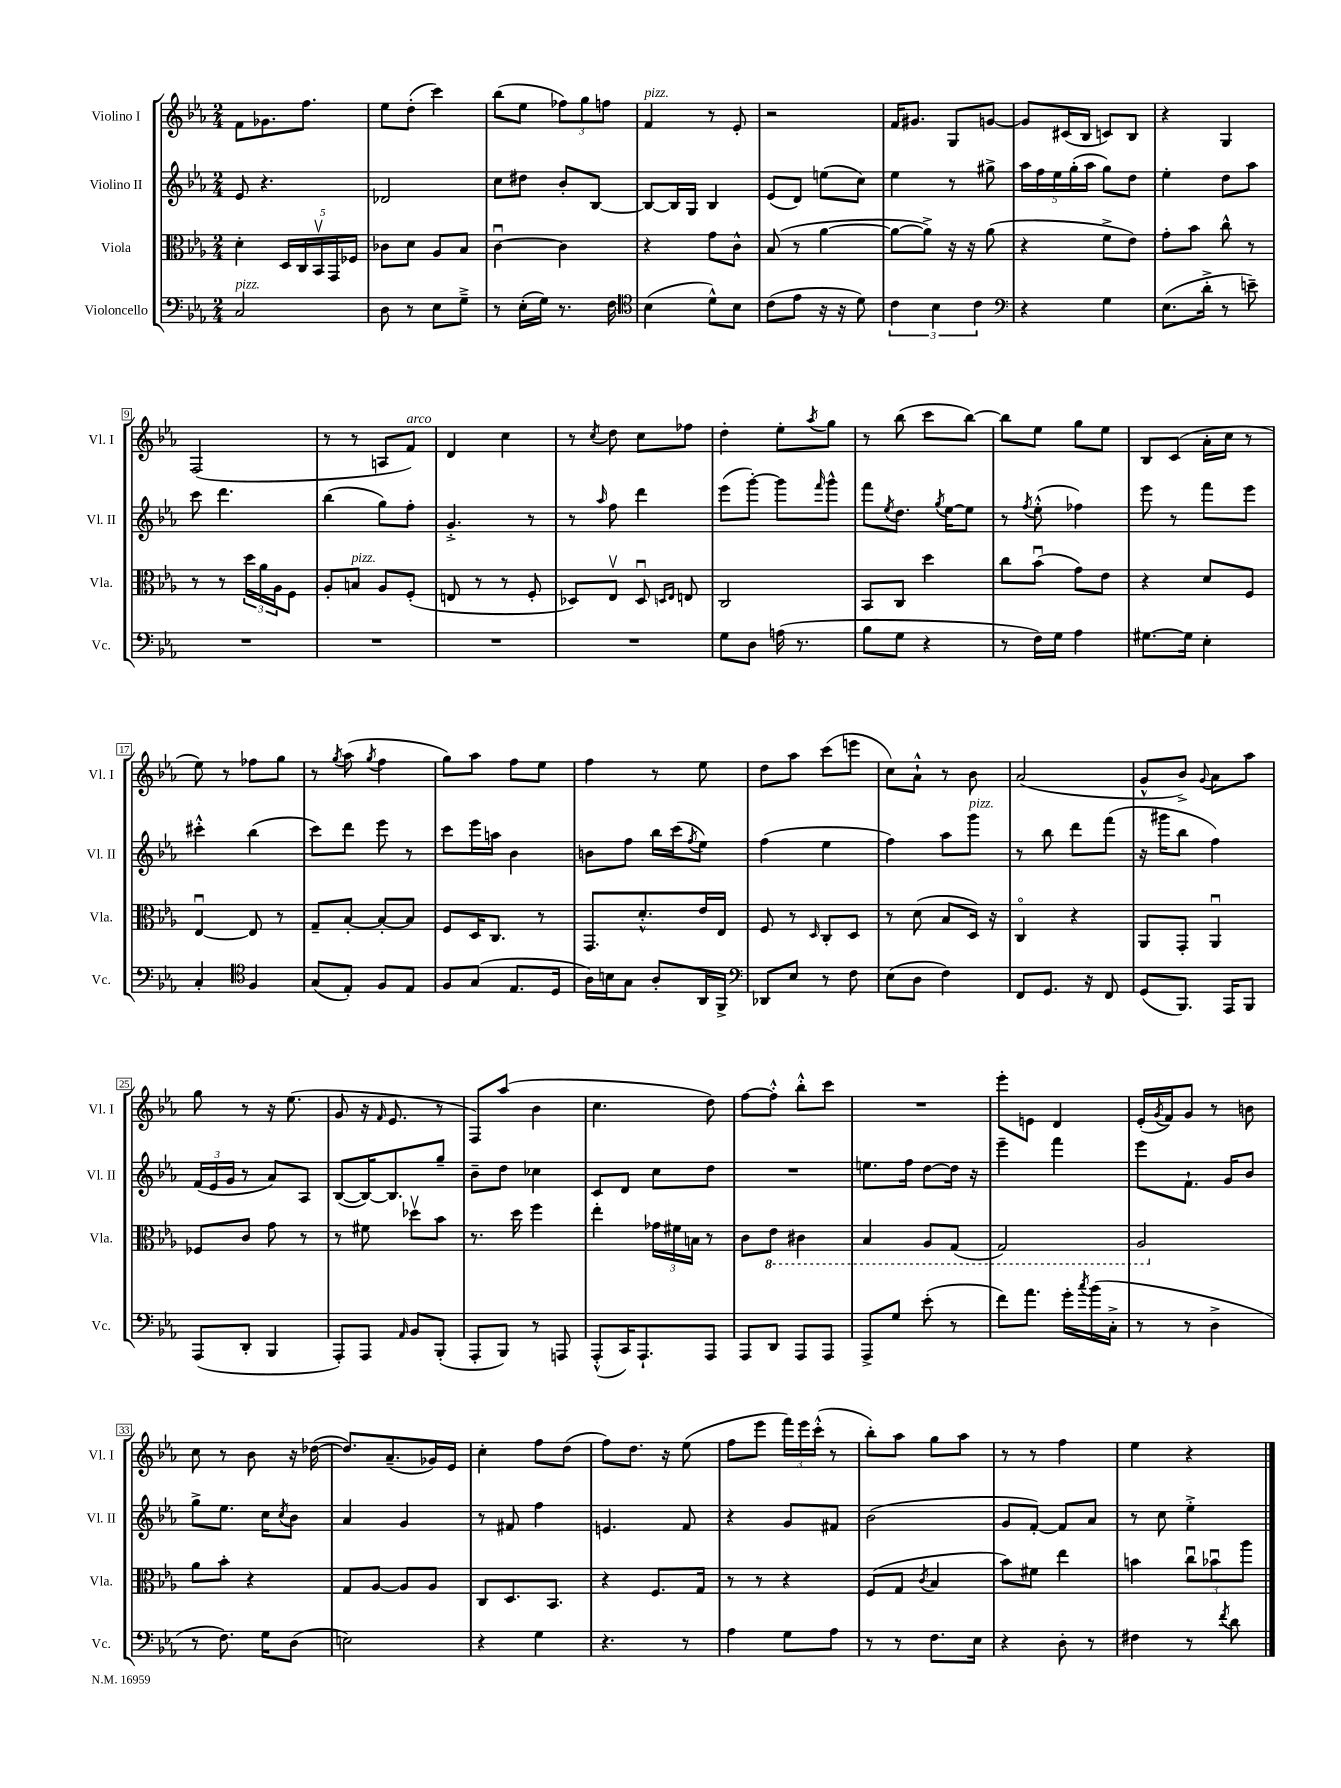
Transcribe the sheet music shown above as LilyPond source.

<<
\new StaffGroup <<
\new Staff = "s0" \with { instrumentName = "Violino I" shortInstrumentName = "Vl. I" } {
    \clef treble \key ees \major \numericTimeSignature \time 2/4
    f'8 ges'8. f''8. |
    ees''8 d''8-.( c'''4) |
    bes''8( ees''8 \tuplet 3/2 { fes''8) g''8 f''8 } |
    f'4^\markup { \italic "pizz." } r8 ees'8-. |
    r2 |
    f'16 gis'8. g8 g'8~ |
    g'8 cis'16( bes16 c'8) bes8 |
    r4 g4 |
    f2( |
    r8 r8 a8 f'8^\markup { \italic "arco" }) |
    d'4 c''4 |
    r8 \acciaccatura { c''8 } d''8 c''8 fes''8 |
    d''4-. ees''8-. \acciaccatura { aes''8 } g''8 |
    r8 bes''8( c'''8 bes''8~) |
    bes''8 ees''8 g''8 ees''8 |
    bes8 c'8( aes'16-. c''16 r8 |
    ees''8) r8 fes''8 g''8 |
    r8 \acciaccatura { g''8 } aes''8( \acciaccatura { g''8 } f''4 |
    g''8) aes''8 f''8 ees''8 |
    f''4 r8 ees''8 |
    d''8 aes''8 c'''8( e'''8 |
    c''8) aes'8-!-^ r8 bes'8 |
    aes'2( |
    g'8-^ bes'8->) \appoggiatura { g'8 } aes'8 aes''8 |
    g''8 r8 r16 ees''8.( |
    g'8 r16 \grace { f'16 } ees'8. r8 |
    f8) aes''8( bes'4 |
    c''4. d''8) |
    f''8~ f''8-.-^ bes''8-.-^ c'''8 |
    R2 |
    ees'''8-. e'8 d'4 |
    ees'16-.( \acciaccatura { g'8 } f'16) g'8 r8 b'8 |
    c''8 r8 bes'8 r16 des''16~( |
    des''8.) aes'8.--( ges'16) ees'16 |
    c''4-. f''8 d''8( |
    f''8) d''8. r16 ees''8( |
    f''8 ees'''8 \tuplet 3/2 { f'''16) ees'''16 c'''16-.-^( } r8 |
    bes''8-.) aes''8 g''8 aes''8 |
    r8 r8 f''4 |
    ees''4 r4 \bar "|." |
}
\new Staff = "s1" \with { instrumentName = "Violino II" shortInstrumentName = "Vl. II" } {
    \clef treble \key ees \major \numericTimeSignature \time 2/4
    ees'8 r4. |
    des'2 |
    c''8 dis''8 bes'8-. bes8~ |
    bes8~ bes16 g16 bes4 |
    ees'8( d'8) e''8( c''8) |
    ees''4 r8 gis''8-> |
    \tuplet 5/4 { aes''16 f''16 ees''16 g''16-.( aes''16 } g''8) d''8 |
    ees''4-. d''8 aes''8 |
    c'''8 d'''4. |
    bes''4( g''8) f''8-. |
    g'4.-.-> r8 |
    r8 \grace { aes''16 } f''8 d'''4 |
    ees'''8( g'''8~-.) g'''8 \grace { f'''16 } g'''8-^ |
    f'''8 \acciaccatura { ees''8 } d''8. \acciaccatura { g''8 } ees''16~ ees''8 |
    r8 \acciaccatura { f''8 } ees''8-.-^( fes''4) |
    ees'''8 r8 f'''8 ees'''8 |
    cis'''4-.-^ bes''4( |
    c'''8) d'''8 ees'''8 r8 |
    c'''8 ees'''16 a''16 bes'4 |
    b'8 f''8 bes''16 c'''16( \acciaccatura { f''8 } ees''8) |
    f''4( ees''4 |
    f''4) aes''8 g'''8^\markup { \italic "pizz." } |
    r8 bes''8 d'''8 f'''8( |
    r16 gis'''16 bes''8 f''4) |
    \tuplet 3/2 { f'16( ees'16 g'16 } r8 aes'8) aes8 |
    bes8~( bes16~) bes8. g''8-- |
    bes'8-- d''8 ces''4 |
    c'8 d'8 c''8 d''8 |
    R2 |
    e''8. f''16 d''8~ d''16 r16 |
    ees'''4-- f'''4 |
    ees'''8 f'8.-! g'16 bes'8 |
    g''8-> ees''8. c''16 \acciaccatura { c''8 } bes'8 |
    aes'4 g'4 |
    r8 fis'8 f''4 |
    e'4. f'8 |
    r4 g'8 fis'8 |
    bes'2( |
    g'8 f'8~-.) f'8 aes'8 |
    r8 c''8 ees''4-.-> \bar "|." |
}
\new Staff = "s2" \with { instrumentName = "Viola" shortInstrumentName = "Vla." } {
    \clef alto \key ees \major \numericTimeSignature \time 2/4
    d'4-. \tuplet 5/4 { d16 c16 bes,16\upbow g,16 fes16 } |
    ces'8 d'8 aes8 bes8 |
    c'4~\downbow c'4 |
    r4 g'8 c'8-^ |
    bes8( r8 aes'4~ |
    aes'8~ aes'8->) r16 r16 aes'8( |
    r4 f'8-> ees'8) |
    g'8-. bes'8 c''8-^ r8 |
    r8 r8 \tuplet 3/2 { d''16 aes'16 aes16 } f8 |
    aes8-. b8^\markup { \italic "pizz." } aes8 f8-.( |
    e8 r8 r8 f8-. |
    des8) ees8\upbow des8\downbow \grace { d16 ees16 } e8 |
    c2 |
    bes,8 c8 d''4 |
    c''8 bes'8\downbow( g'8) ees'8 |
    r4 d'8 f8 |
    ees4~\downbow ees8 r8 |
    g8-- bes8~-. bes8~-. bes8 |
    f8 d16 c8. r8 |
    g,8. d'8.-.-^ ees'16 ees16 |
    f8 r8 \grace { d16 } c8-. d8 |
    r8 d'8( bes8 d16) r16 |
    c4\flageolet r4 |
    aes,8 g,8-. aes,4\downbow |
    fes8 c'8 g'8 r8 |
    r8 fis'8 des''8\upbow bes'8 |
    r8. d''16 f''4 |
    ees''4-. \tuplet 3/2 { ges'16 fis'16 b16 } r8 |
    c'8 \ottava #-1 ees8 cis4 |
    bes,4 aes,8 g,8( |
    g,2) |
    aes,2 \ottava #0 |
    aes'8 bes'8-. r4 |
    g8 aes8~ aes8 aes8 |
    c8 d8. bes,8. |
    r4 f8. g16 |
    r8 r8 r4 |
    f8( g8 \acciaccatura { c'8 } bes4 |
    bes'8) fis'8 ees''4 |
    b'4 \tuplet 3/2 { c''8\downbow bes'8\downbow aes''8 } \bar "|." |
}
\new Staff = "s3" \with { instrumentName = "Violoncello" shortInstrumentName = "Vc." } {
    \clef bass \key ees \major \numericTimeSignature \time 2/4
    c2^\markup { \italic "pizz." } |
    d8 r8 ees8 g8---> |
    r8 ees16-.( g16) r8. f16 |
    \clef tenor bes4( d'8-^) bes8 |
    c'8( ees'8 r16 r16 d'8) |
    \tuplet 3/2 { c'4 bes4 c'4 } |
    \clef bass r4 g4 |
    ees8.( d'16-.-> r8 e'8--) |
    R2 |
    R2 |
    R2 |
    R2 |
    g8 d8 a16( r8. |
    bes8 g8 r4 |
    r8 f16) g16 aes4 |
    gis8.~ gis16 ees4-. |
    c4-. \clef tenor f4 |
    g8( ees8-.) f8 ees8 |
    f8 g8( ees8. d16 |
    aes16) b16 g8 aes8-. aes,16 f,16-> |
    \clef bass des,8 ees8 r8 f8 |
    ees8( d8 f4) |
    f,8 g,8. r16 f,8 |
    g,8( bes,,8.) aes,,16 bes,,8 |
    aes,,8( d,8-. bes,,4 |
    aes,,8-.) aes,,8 \grace { aes,16 } bes,8 bes,,8-.( |
    aes,,8-. bes,,8) r8 a,,8 |
    aes,,8-.-^( c,16) aes,,8.-! aes,,8 |
    aes,,8 d,8 aes,,8 aes,,8 |
    aes,,8-> g8 ees'8-.( r8 |
    f'8) aes'8. g'16-. \acciaccatura { c''8 } bes'16( c16-.-> |
    r8 r8 d4-> |
    r8 f8.) g16 d8( |
    e2) |
    r4 g4 |
    r4. r8 |
    aes4 g8 aes8 |
    r8 r8 f8. ees16 |
    r4 d8-. r8 |
    fis4 r8 \acciaccatura { f'8 } d'8 \bar "|." |
}
>>
>>
\layout { \context { \Score \override BarNumber.stencil = #(make-stencil-boxer 0.1 0.3 ly:text-interface::print) } }
